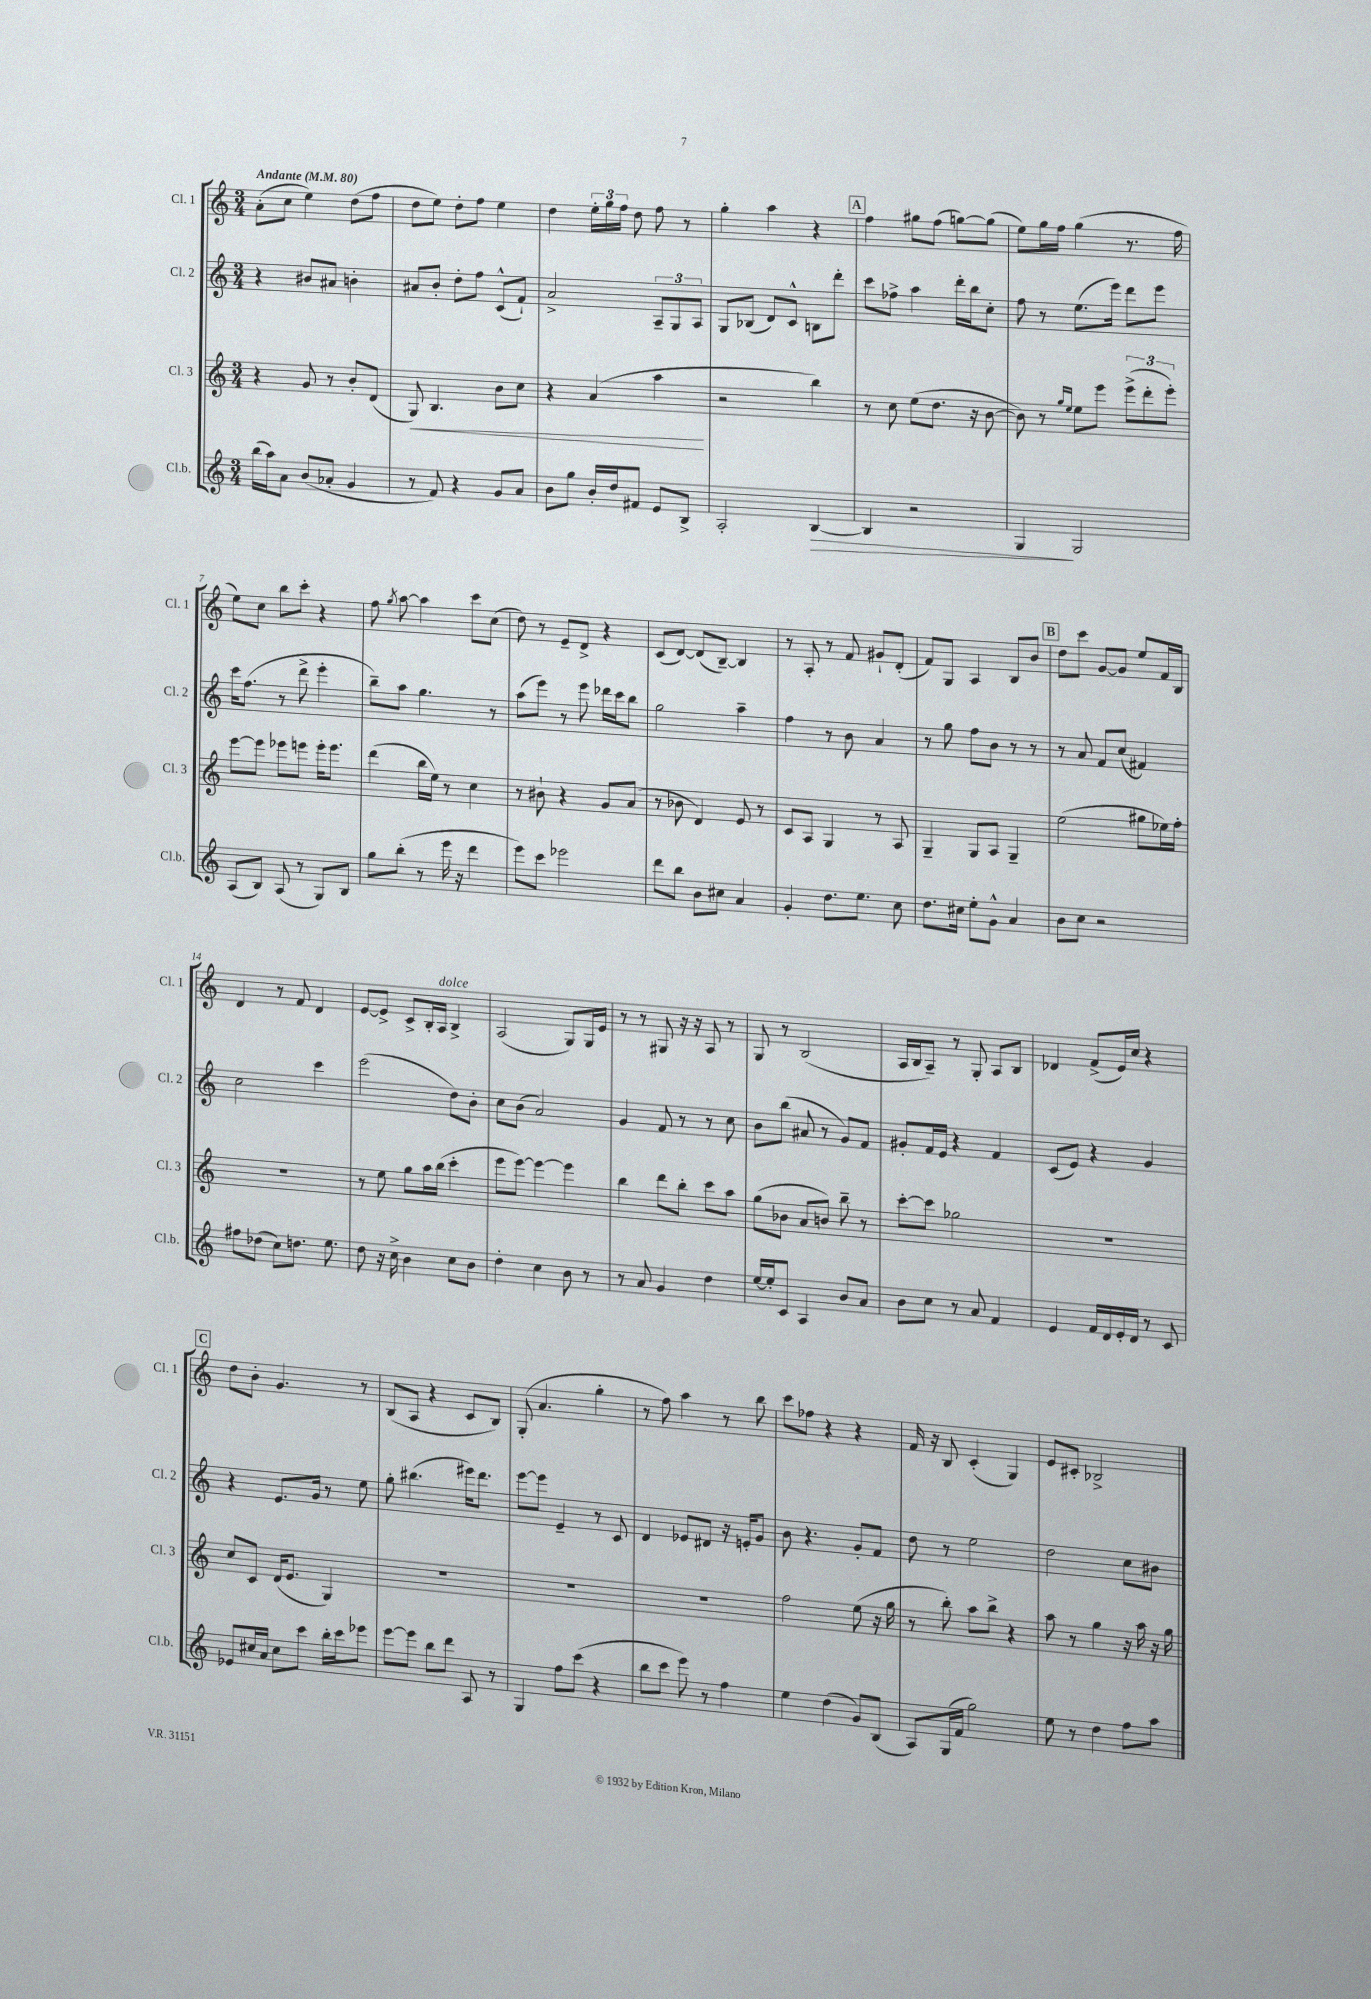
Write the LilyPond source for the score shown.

<<
\new StaffGroup <<
\new Staff = "s0" \with { instrumentName = "Cl. 1" shortInstrumentName = "Cl. 1" } {
    \clef treble \key c \major \numericTimeSignature \time 3/4 \tempo "Andante" 4 = 80
    \autoBeamOff a'8[-.( c''8] e''4) d''8[( f''8] |
    d''8[ e''8]) d''8[-. f''8] e''4 |
    d''4 \tuplet 3/2 { e''16[-. g''16 f''16] } d''8 f''8 r8 |
    g''4-. a''4 r4 |
    \mark \markup { \box "A" } f''4 gis''8[ f''8]( g''8[~) g''8]( |
    e''8[) g''16 f''16] g''4( r8. f''16 |
    e''8[) c''8] b''8[ c'''8]-. r4 |
    f''8 \acciaccatura { g''8 } a''8~ a''4 c'''8[ c''8]( |
    d''8) r8 e'8[-- d'8]-> r4 |
    c'8[( d'8]~) d'8[( b8]~--) b4 |
    r8 a8-. r8 f'8 gis'8[-! d'8]-.( |
    f'8[) g8] a4 b8[ b'8] |
    \mark \markup { \box "B" } d''8[ c'''8] g'8[~ g'8] e''8[ f'16 b16] |
    d'4 r8 f'8 d'4 |
    e'8[~ e'8]-> c'8[-> b16-. a16]^\markup { \italic "dolce" } b4-> |
    a2( g8[) g16 e'16] |
    r8 r8 gis8 r16 r16 a8 r8 |
    g8 r8 b2( |
    a16[ b16 a8]--) r8 g8-. a8[ b8] |
    des'4 f'8[->( e'16) c''16] r4 |
    \mark \markup { \box "C" } d''8[ b'8]-. g'4. r8 |
    b8[( a8] r4 c'8[ b8]) |
    g8-.( a'4. g''4-. |
    r8 f''8) a''4 r8 b''8 |
    c'''8[ fes''8] r4 r4 |
    f'16 r16 b8 c'4-.( g4) |
    e'8[ cis'8]-. bes2-> \bar "|." |
}
\new Staff = "s1" \with { instrumentName = "Cl. 2" shortInstrumentName = "Cl. 2" } {
    \clef treble \key c \major \numericTimeSignature \time 3/4
    \autoBeamOff r4 bis'8[ ais'8] b'4-. |
    ais'8[ b'8]-. d''8[-. f''8] c'8[-^( f'8]-!) |
    a'2-> \tuplet 3/2 { a8[-- g8 a8] } |
    g8[ bes8]( d'8[) c'8]-^ b8[ d'''8]-. |
    \mark \markup { \box "A" } c'''8[ fes''8]-> a''4 d'''16[-. b''16 c''8]-. |
    f''8 r8 e''8.[( e'''16]) d'''8[ e'''8] |
    c'''16[ f''8.]( r8 d'''8-> e'''4-. |
    b''8[--) a''8] g''4. r8 |
    a''8[( e'''8]) r8 e'''8 des'''16[ c'''16 b''8] |
    g''2 a''4-- |
    f''4 r8 b'8 a'4 |
    r8 g''8 f''8[ b'8] r8 r8 |
    \mark \markup { \box "B" } r8 a'8 f'8[ c''8]( fis'4) |
    c''2 c'''4 |
    e'''2( d''8[) b'8]-. |
    c''8[ b'8]( a'2) |
    g'4 f'8 r8 r8 c''8 |
    b'8[ b''8]( ais'8 r8 g'8[) f'8] |
    gis'8[-. f'16 e'16] r4 f'4 |
    c'8[( e'8]) r4 g'4 |
    \mark \markup { \box "C" } r4 e'8.[ g'16] r8 e''8 |
    g''8-. bis''4.( eis'''16[) d'''8.] |
    e'''8[~ e'''8] e'4-- r8 c'8 |
    d'4 ees'8[ dis'8] r16 e'16[-. g'8] |
    b'8 r4. g'8[-. f'8] |
    d''8 r8 e''2 |
    d''2 c''8[ bis'8] \bar "|." |
}
\new Staff = "s2" \with { instrumentName = "Cl. 3" shortInstrumentName = "Cl. 3" } {
    \clef treble \key c \major \numericTimeSignature \time 3/4
    \autoBeamOff r4 g'8 r8 b'8[-. d'8]( |
    g8\<) b4. b'8[ c''8] |
    r4 a'4( a''4\! |
    r2 b''4) |
    \mark \markup { \box "A" } r8 c''8 e''8[( d''8.] r16 b'8~ |
    b'8) r8 \grace { g''16[ e''16] } e''8[ e'''8] \tuplet 3/2 { e'''8[->( d'''8-. e'''8]-.) } |
    e'''8[~ e'''8] ees'''8[ e'''8] e'''16[-. e'''8.] |
    d'''4( b''16[ e''16]) r8 c''4 |
    r8 bis'8-! r4 g'8[ a'8]( |
    r8 bes'8 d'4) e'8 r8 |
    c'8[ a8] g4 r8 a8 |
    g4-- g8[ a8] g4-- |
    \mark \markup { \box "B" } e''2( gis''8[ ees''16) f''16]-. |
    R2. |
    r8 e''8 g''8[ a''16 b''16]( c'''4-. |
    e'''8[ e'''8]~) e'''4~ e'''4 |
    b''4 d'''8[ b''8]-. c'''8[ a''8] |
    g''8[( bes'8] a'8[ b'8]) b''8-- r8 |
    c'''8[~-. c'''8] ges''2 |
    R2. |
    \mark \markup { \box "C" } c''8[ c'8] d'16[( e'8.] g4) |
    R2. |
    R2. |
    R2. |
    f''2 e''8( r16 g''16 |
    r8 b''8-.) a''8[ b''8]-> r4 |
    a''8 r8 g''4 r16 a''16 r16 g''16 \bar "|." |
}
\new Staff = "s3" \with { instrumentName = "Cl.b." shortInstrumentName = "Cl.b." } {
    \clef treble \key c \major \numericTimeSignature \time 3/4
    \autoBeamOff b''16[( a''16) a'8] b'8[( aes'8]-. g'4 |
    r8 f'8) r4 g'8[ a'8] |
    b'8[ g''8] b'16[-. d''16 fis'8] e'8[ b8]-> |
    a2-. b4~\> |
    \mark \markup { \box "A" } b4 r2 |
    g4\! g2 |
    a8[( b8]) a8( r8 g8[) b8] |
    g''8[ b''8]-.( r8 e'''16 r16 d'''4 |
    e'''8[) c'''8] ees'''2 |
    d'''8[ b''8] b'8[ cis''8] a'4 |
    g'4-. d''8.[ e''8.] c''8 |
    d''8.[ cis''16] e''8[-. g'8]-^ a'4 |
    \mark \markup { \box "B" } b'8[ c''8] r2 |
    fis''8[ des''8]( c''8[) d''8.] e''8. |
    d''8 r16 c''16-> b'4 c''8[ b'8] |
    d''4-. c''4 b'8 r8 |
    r8 a'8 g'4 d''4 |
    e''16[~ e''16-. c'8] a4 b'8[ a'8] |
    b'8[ c''8] r8 a'8 f'4 |
    e'4 f'16[ d'16 e'16-. d'16] r8 c'8 |
    \mark \markup { \box "C" } ees'8[ cis''16 a'16] cis''8[ c'''8] b''16[-. c'''16 ees'''8] |
    e'''8[~ e'''8] b''8[ d'''8] a8 r8 |
    g4 f''8[ c'''8]( r4 |
    b''8[ c'''8] e'''8) r8 f''4 |
    e''4 d''4( g'8[) b8]( |
    a8[) g16( f'16] g''2) |
    e''8 r8 d''4 f''8[ a''8] \bar "|." |
}
>>
>>
